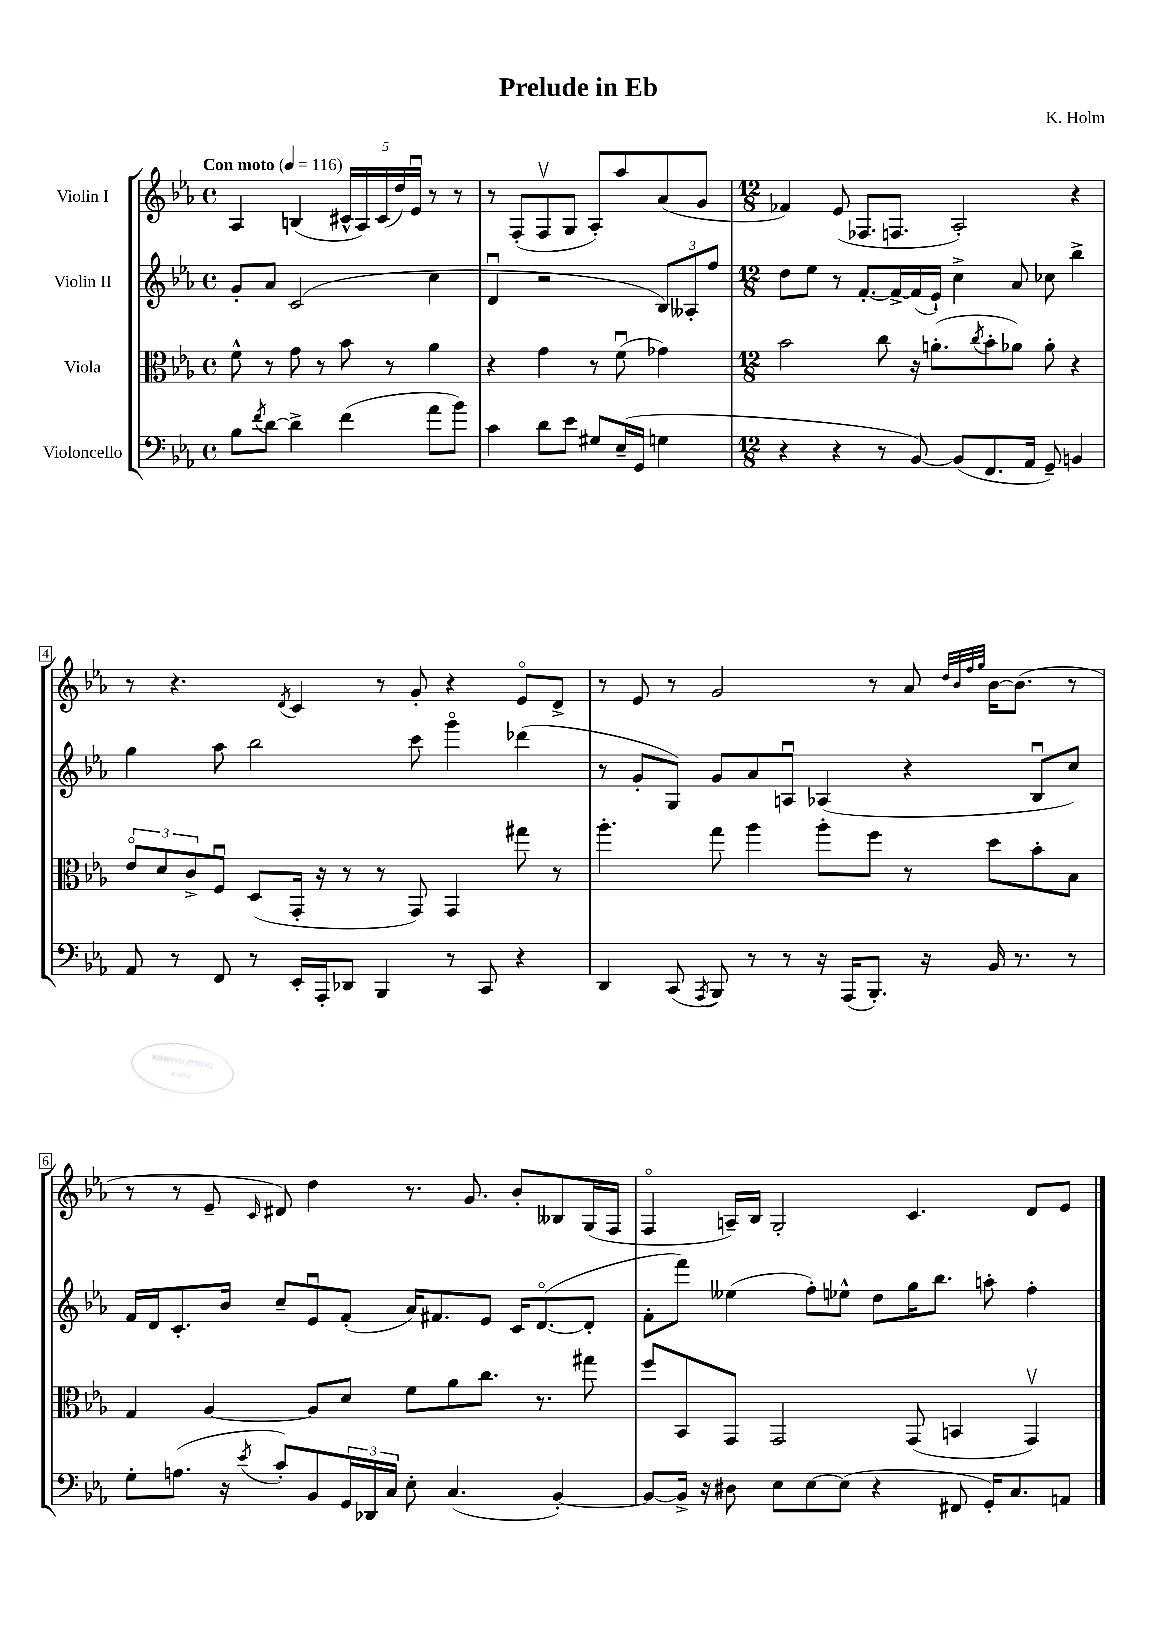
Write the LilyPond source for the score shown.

\header { title = "Prelude in Eb" composer = "K. Holm" }
<<
\new StaffGroup <<
\new Staff = "s0" \with { instrumentName = "Violin I" } {
    \clef treble \key ees \major \defaultTimeSignature \time 4/4 \tempo "Con moto" 4 = 116
    aes4 b4( \tuplet 5/4 { cis'16-^ aes16) cis'16( d''16) ees'16\downbow } r8 r8 |
    r8 f8-.( f8\upbow g8 aes8-.) aes''8 aes'8( g'8 |
    \numericTimeSignature \time 12/8 fes'4) ees'8( fes8. f8. aes2-.) r4 |
    r8 r4. \acciaccatura { d'8 } c'4 r8 g'8-. r4 ees'8\flageolet d'8-> |
    r8 ees'8 r8 g'2 r8 aes'8 \grace { d''32 bes'32 f''32 g''32 } bes'16~ bes'8.( r8 |
    r8 r8 ees'8-- \grace { c'16 } dis'8) d''4 r8. g'8. bes'8-. beses8 g16( f16 |
    f4\flageolet a16--) bes16 g2-. c'4. d'8 ees'8 \bar "|." |
}
\new Staff = "s1" \with { instrumentName = "Violin II" } {
    \clef treble \key ees \major \defaultTimeSignature \time 4/4
    g'8-. aes'8 c'2( c''4 |
    d'4\downbow r2 \tuplet 3/2 { bes8) aeses8-. f''8 } |
    \numericTimeSignature \time 12/8 d''8 ees''8 r8 f'8.~-. f'16~-> f'16( ees'16-!) c''4-> aes'8 ces''8 bes''4-> |
    g''4 aes''8 bes''2 c'''8 g'''4\flageolet des'''4( |
    r8 g'8-. g8) g'8 aes'8 a8\downbow aes4( r4 bes8\downbow c''8) |
    f'16 d'16 c'8.-. bes'16 c''8-- ees'8\downbow f'8-.( aes'16) fis'8. ees'8 c'16 d'8.~\flageolet( d'8-. |
    f'8-. f'''8) eeses''4( f''8-.) ees''8-^ d''8 g''16 bes''8. a''8-. f''4-. \bar "|." |
}
\new Staff = "s2" \with { instrumentName = "Viola" } {
    \clef alto \key ees \major \defaultTimeSignature \time 4/4
    f'8-^ r8 g'8 r8 bes'8 r8 aes'4 |
    r4 g'4 r8 f'8\downbow( ges'4) |
    \numericTimeSignature \time 12/8 bes'2 c''8 r16 a'8.-.( \acciaccatura { c''8 } bes'8-. aes'8) aes'8-. r4 |
    \tuplet 3/2 { ees'8\flageolet d'8 c'8-> } f8\downbow d8( g,16-. r16 r8 r8 g,8) g,4 gis''8 r8 |
    aes''4.-. g''8 aes''4 aes''8-. f''8 r8 d''8 bes'8-. bes8 |
    g4 aes4~ aes8 d'8 f'8 aes'8 c''8. r8. gis''8 |
    f''8 bes,8 g,8 g,2 g,8( b,4 g,4\upbow) \bar "|." |
}
\new Staff = "s3" \with { instrumentName = "Violoncello" } {
    \clef bass \key ees \major \defaultTimeSignature \time 4/4
    bes8 \acciaccatura { f'8 } d'8~ d'4-> f'4( aes'8 bes'8) |
    c'4 d'8 ees'8 gis8 ees16--( g,16 g4 |
    \numericTimeSignature \time 12/8 r4 r4 r8 bes,8~) bes,8( f,8. aes,16 g,8--) b,4 |
    aes,8 r8 f,8 r8 ees,16-. aes,,16-. des,8 bes,,4 r8 c,8 r4 |
    d,4 c,8( \acciaccatura { aes,,8 } bes,,8) r8 r8 r16 aes,,16( bes,,8.-.) r16 bes,16 r8. r8 |
    g8-. a8.( r16 \acciaccatura { ees'8 } c'8-.) bes,8 \tuplet 3/2 { g,16 des,16 c16 } ees8-. c4.( bes,4~-.) |
    bes,8~ bes,16-> r16 dis8 ees8 ees8~ ees8( r4 fis,8 g,16-.) c8. a,8 \bar "|." |
}
>>
>>
\layout { \context { \Score \override BarNumber.stencil = #(make-stencil-boxer 0.1 0.3 ly:text-interface::print) } }
